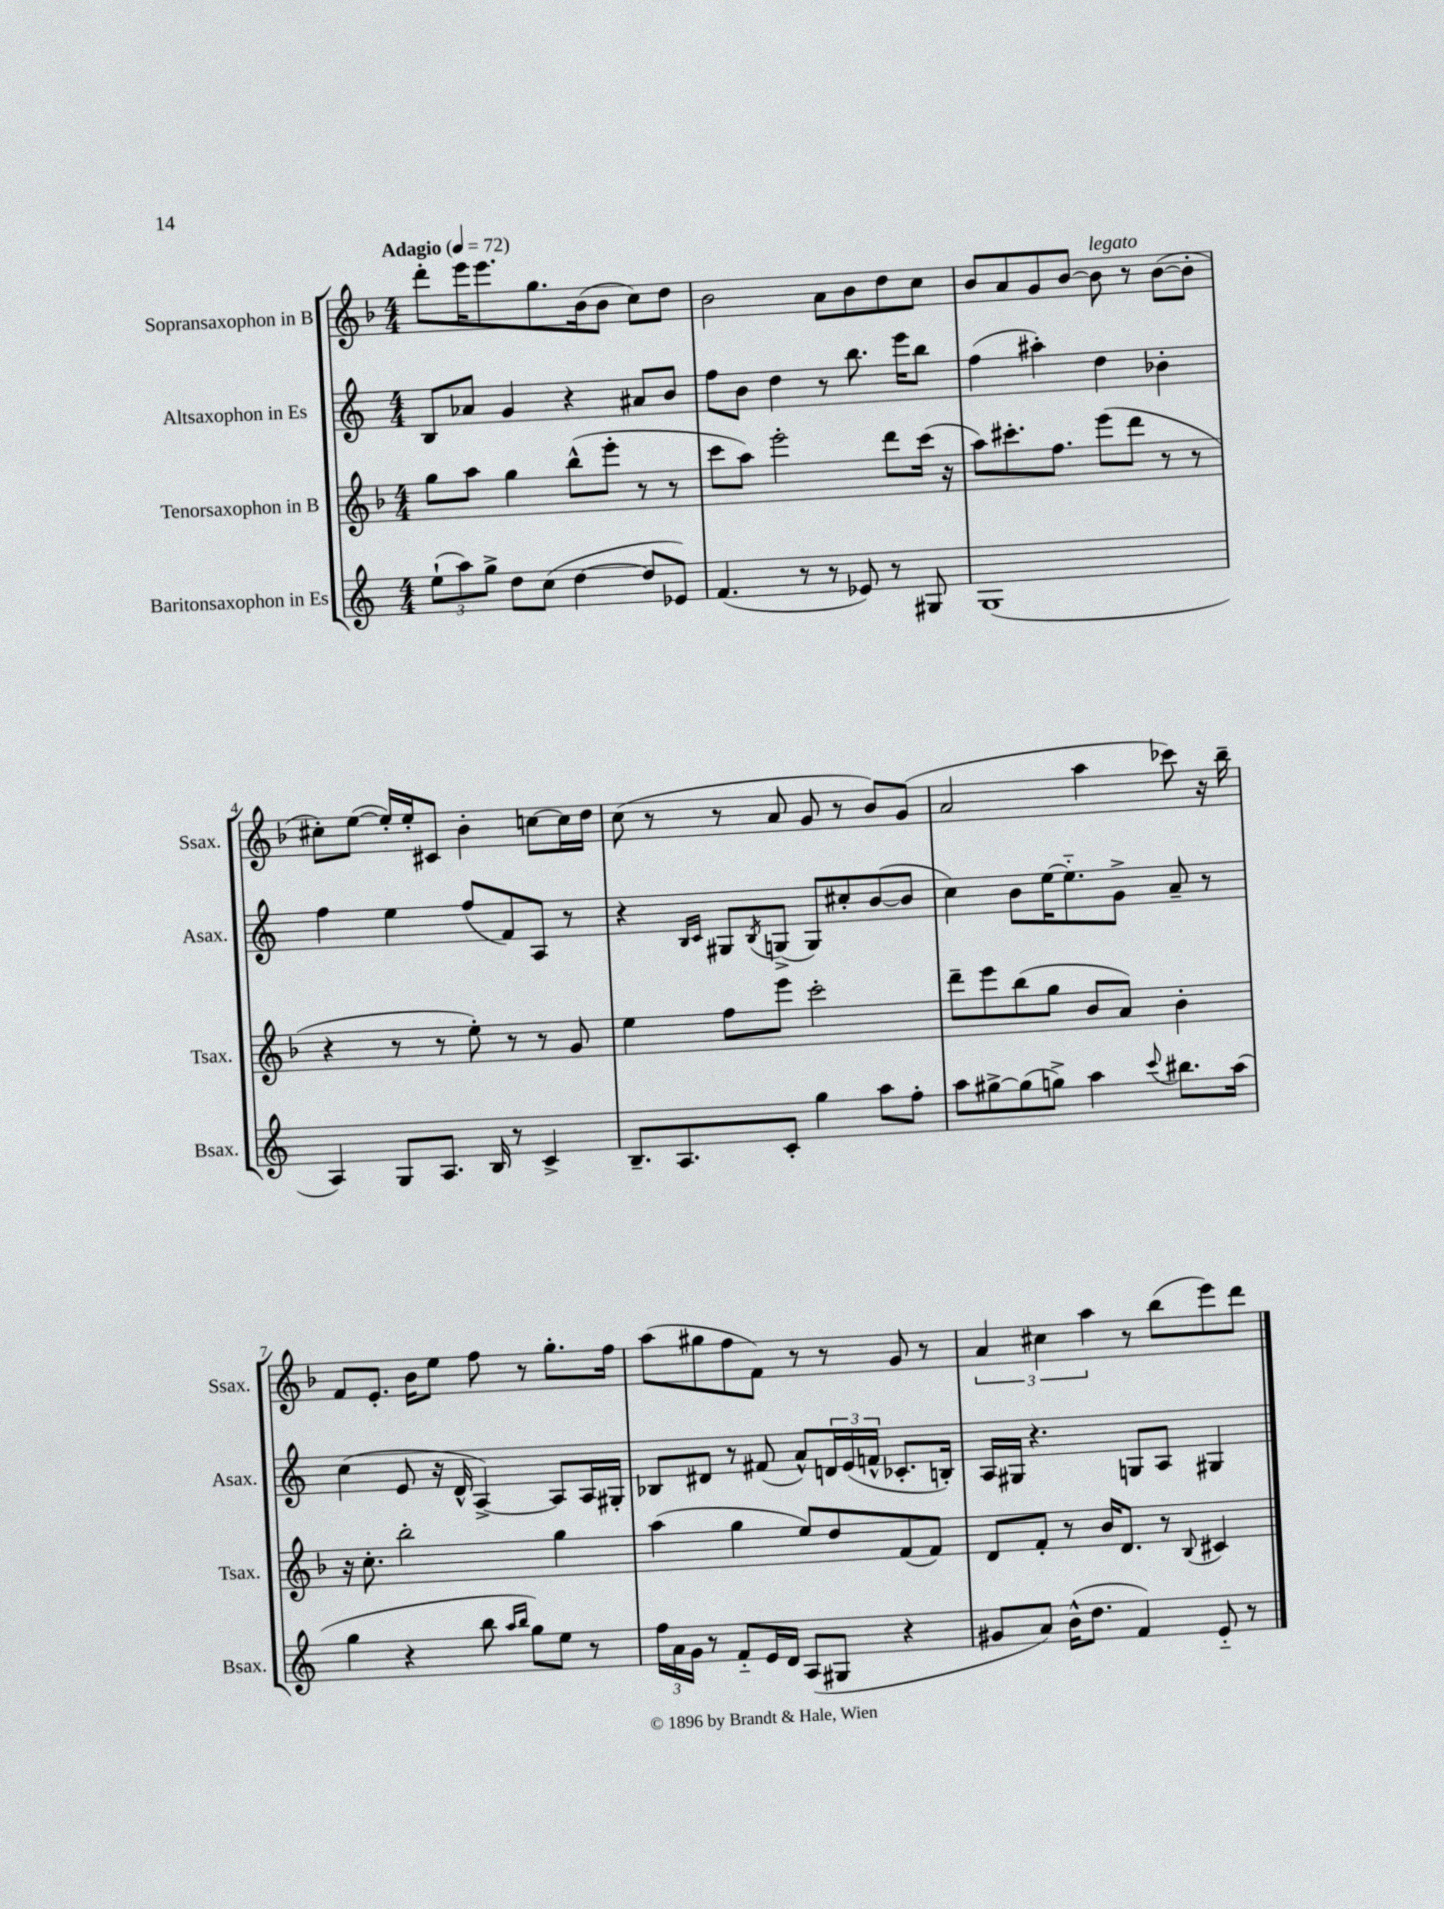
<<
\new StaffGroup <<
\new Staff = "s0" \with { instrumentName = "Sopransaxophon in B" shortInstrumentName = "Ssax." } {
    \clef treble \key f \major \numericTimeSignature \time 4/4 \tempo "Adagio" 4 = 72
    d'''8-. e'''16 e'''8. g''8. bes'16( bes'8 c''8) d''8 |
    bes'2 a'8 bes'8 d''8 c''8 |
    bes'8 a'8 g'8 bes'8~ bes'8^\markup { \italic "legato" } r8 bes'8~( bes'8-. |
    cis''8-.) e''8~( e''16-.) e''16-. cis'8 bes'4-. c''8~ c''16 d''16 |
    c''8( r8 r8 a'8 g'8 r8 bes'8) g'8( |
    a'2 a''4 ces'''8) r16 bes''16-- |
    f'8 e'8.-. bes'16 e''8 f''8 r8 g''8.-. f''16 |
    a''8( gis''8 f''8 f'8) r8 r8 g'8 r8 |
    \tuplet 3/2 { a'4 cis''4 a''4 } r8 bes''8( e'''8) d'''8 \bar "|." |
}
\new Staff = "s1" \with { instrumentName = "Altsaxophon in Es" shortInstrumentName = "Asax." } {
    \clef treble \key c \major \numericTimeSignature \time 4/4
    b8 aes'8 g'4 r4 ais'8 b'8 |
    f''8 b'8 d''4 r8 b''8. e'''16 b''8 |
    f''4( ais''4-.) d''4 bes'4-. |
    f''4 e''4 f''8( f'8) a8 r8 |
    r4 \grace { b16 c'16 } gis8 \acciaccatura { b8 } g8->( g8) cis''8-. b'8~( b'8 |
    c''4) b'8 e''16~ e''8.-_ g'8-> a'8-- r8 |
    c''4( e'8 r16 d'16-^ a4~->) a8 a16 gis16-. |
    bes8 dis'8 r8 fis'8( a'8-^) \tuplet 3/2 { d'16 e'16( f'16-^ } ces'8.-. b16-.) |
    a16 gis16 r4. g8 a8 gis4 \bar "|." |
}
\new Staff = "s2" \with { instrumentName = "Tenorsaxophon in B" shortInstrumentName = "Tsax." } {
    \clef treble \key f \major \numericTimeSignature \time 4/4
    g''8 a''8 g''4 bes''8-^( e'''8-. r8 r8 |
    c'''8 a''8) e'''2-. d'''8 c'''16( r16 |
    a''8) cis'''8.-. f''8. e'''8( d'''8 r8 r8 |
    r4 r8 r8 e''8-.) r8 r8 g'8 |
    e''4 f''8 e'''8 c'''2-. |
    d'''8-- e'''8 bes''8( g''8 bes'8 a'8) bes'4-. |
    r16 c''8.-. bes''2-. g''4 |
    a''4( g''4 e''8) d''8 f'8( f'8) |
    d'8 f'8-. r8 bes'16 d'8. r8 \appoggiatura { bes8 } cis'4 \bar "|." |
}
\new Staff = "s3" \with { instrumentName = "Baritonsaxophon in Es" shortInstrumentName = "Bsax." } {
    \clef treble \key c \major \numericTimeSignature \time 4/4
    \tuplet 3/2 { e''8-!( a''8) g''8-> } d''8 c''8( d''4~ d''8 ees'8) |
    f'4.( r8 r8 ees'8) r8 gis8 |
    g1( |
    a4) g8 a8. b16 r8 c'4-> |
    b8.-- a8. c'8-. g''4 a''8 f''8-. |
    a''8 gis''8~-> gis''8( g''8->) a''4 \appoggiatura { c'''8 } bis''8. a''16( |
    g''4 r4 b''8 \grace { a''16 b''16 } g''8) e''8 r8 |
    \tuplet 3/2 { f''16 a'16 g'16 } r8 f'8-_ e'16 d'16 a8( gis8 r4 |
    gis'8 a'8) b'16-^( d''8. f'4) e'8-_ r8 \bar "|." |
}
>>
>>
